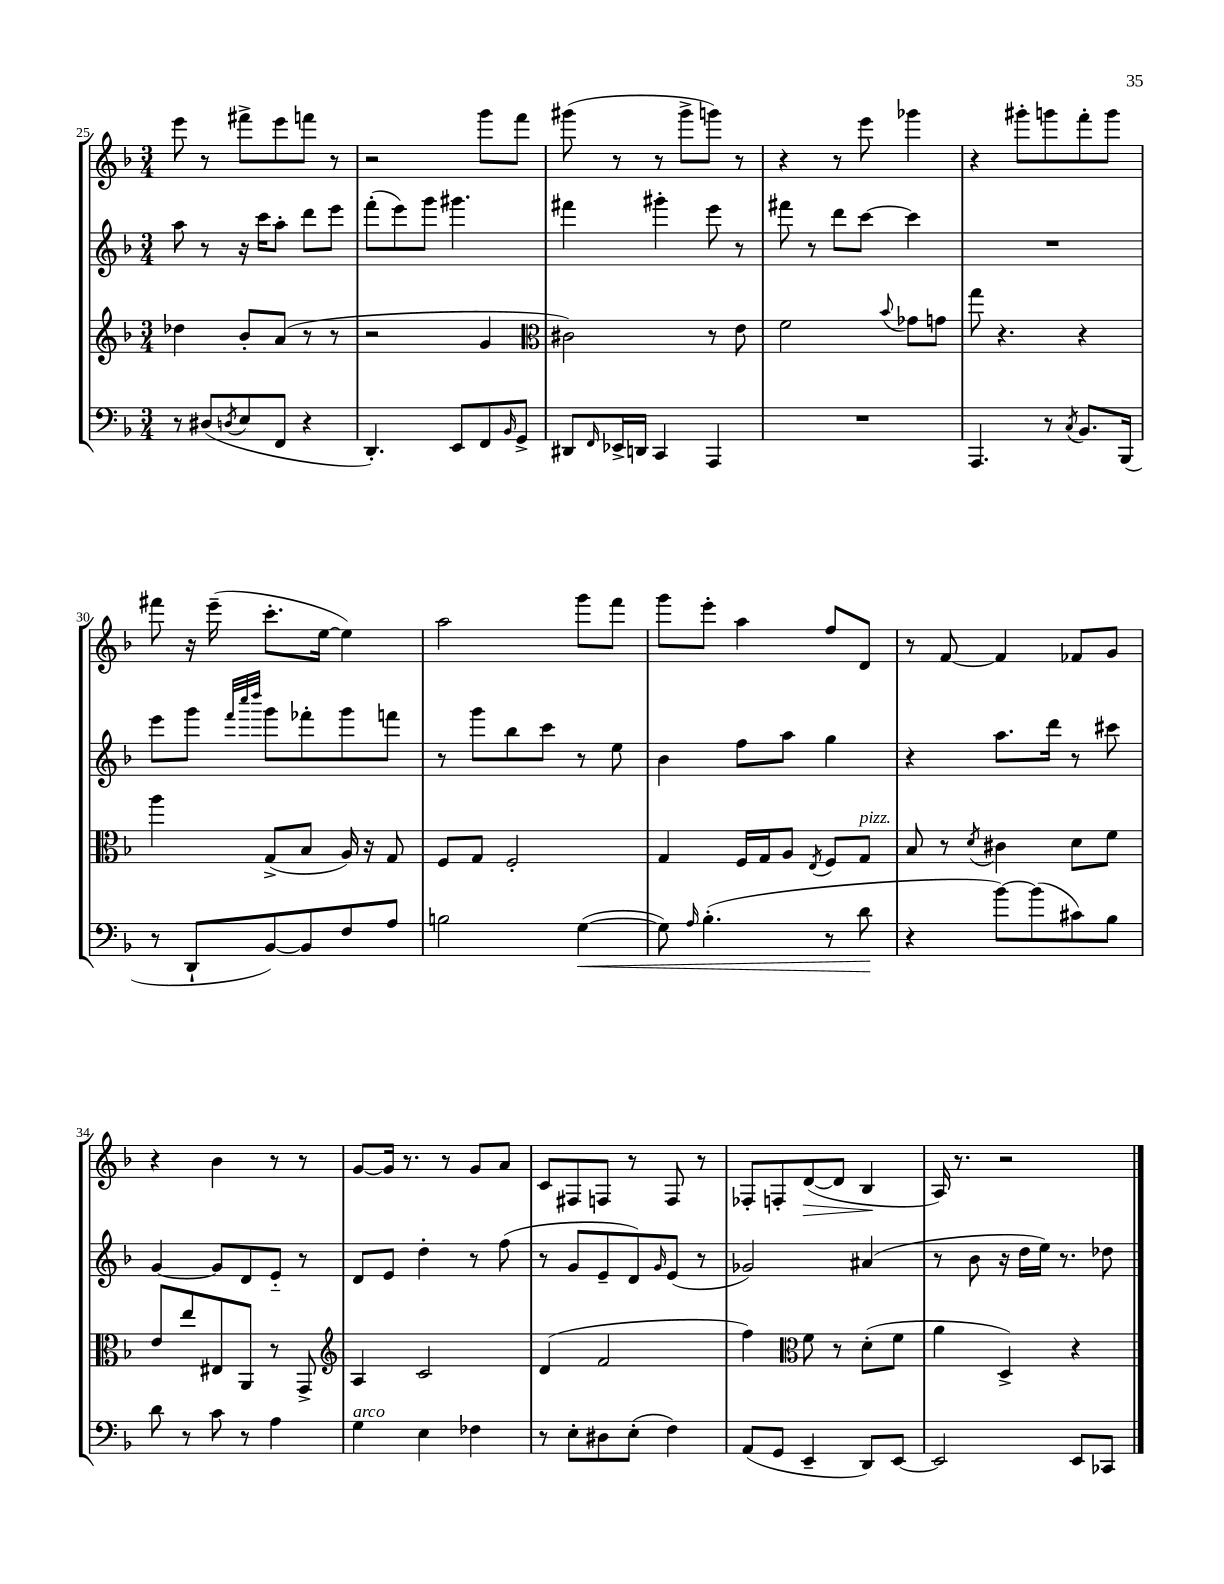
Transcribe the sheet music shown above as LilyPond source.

<<
\new StaffGroup <<
\new Staff = "s0" {
    \clef treble \key f \major \numericTimeSignature \time 3/4
    e'''8 r8 fis'''8-> e'''8 f'''8 r8 |
    r2 g'''8 f'''8 |
    gis'''8( r8 r8 gis'''8-> g'''8) r8 |
    r4 r8 e'''8 ges'''4 |
    r4 gis'''8-. g'''8 f'''8-. g'''8 |
    fis'''8 r16 e'''16--( c'''8.-. e''16~ e''4) |
    a''2 g'''8 f'''8 |
    g'''8 e'''8-. a''4 f''8 d'8 |
    r8 f'8~ f'4 fes'8 g'8 |
    r4 bes'4 r8 r8 |
    g'8~ g'16 r8. r8 g'8 a'8 |
    c'8 fis8 f8 r8 f8 r8 |
    fes8-. f8-. d'8~\>( d'8 bes4\! |
    a16) r8. r2 \bar "|." |
}
\new Staff = "s1" {
    \clef treble \key f \major \numericTimeSignature \time 3/4
    a''8 r8 r16 c'''16 a''8-. d'''8 e'''8 |
    f'''8-.( e'''8) g'''8 gis'''4. |
    fis'''4 gis'''4-. e'''8 r8 |
    fis'''8 r8 d'''8 c'''8~ c'''4 |
    R2. |
    e'''8 g'''8 \grace { f'''32 c''''32 d''''32 } g'''8 fes'''8-. g'''8 f'''8 |
    r8 g'''8 bes''8 c'''8 r8 e''8 |
    bes'4 f''8 a''8 g''4 |
    r4 a''8. d'''16 r8 cis'''8 |
    g'4~ g'8 d'8 e'8-_ r8 |
    d'8 e'8 d''4-. r8 f''8( |
    r8 g'8 e'8-- d'8) \grace { g'16 } e'8( r8 |
    ges'2) ais'4( |
    r8 bes'8 r16 d''16 e''16) r8. des''8 \bar "|." |
}
\new Staff = "s2" {
    \clef treble \key f \major \numericTimeSignature \time 3/4
    des''4 bes'8-. a'8( r8 r8 |
    r2 g'4 |
    \clef alto cis'2) r8 e'8 |
    f'2 \appoggiatura { bes'8 } ges'8 g'8 |
    g''8 r4. r4 |
    a''4 g8->( bes8 a16) r16 g8 |
    f8 g8 f2-. |
    g4 f16 g16 a8 \acciaccatura { e8 } f8 g8^\markup { \italic "pizz." } |
    bes8 r8 \acciaccatura { d'8 } cis'4 d'8 f'8 |
    e'8 e''8 eis8 a,8 r8 g,8-> |
    \clef treble a4 c'2 |
    d'4( f'2 |
    f''4) \clef alto f'8 r8 d'8-.( f'8 |
    a'4 d4->) r4 \bar "|." |
}
\new Staff = "s3" {
    \clef bass \key f \major \numericTimeSignature \time 3/4
    r8 dis8( \acciaccatura { d8 } e8 f,8 r4 |
    d,4.-.) e,8 f,8 \grace { bes,16 } g,8-> |
    dis,8 \grace { f,16 } ees,16-> d,16 c,4 a,,4 |
    R2. |
    a,,4. r8 \acciaccatura { c8 } bes,8. bes,,16( |
    r8 d,8-! bes,8~) bes,8 f8 a8 |
    b2 g4~\<( |
    g8) \grace { a16 } bes4.-.( r8 d'8\! |
    r4 bes'8~) bes'8( cis'8) bes8 |
    d'8 r8 c'8 r8 a4 |
    g4^\markup { \italic "arco" } e4 fes4 |
    r8 e8-. dis8 e8-.( f4) |
    a,8( g,8 e,4-- d,8) e,8~ |
    e,2 e,8 ces,8 \bar "|." |
}
>>
>>
\layout { \context { \Score currentBarNumber = #25 } }
